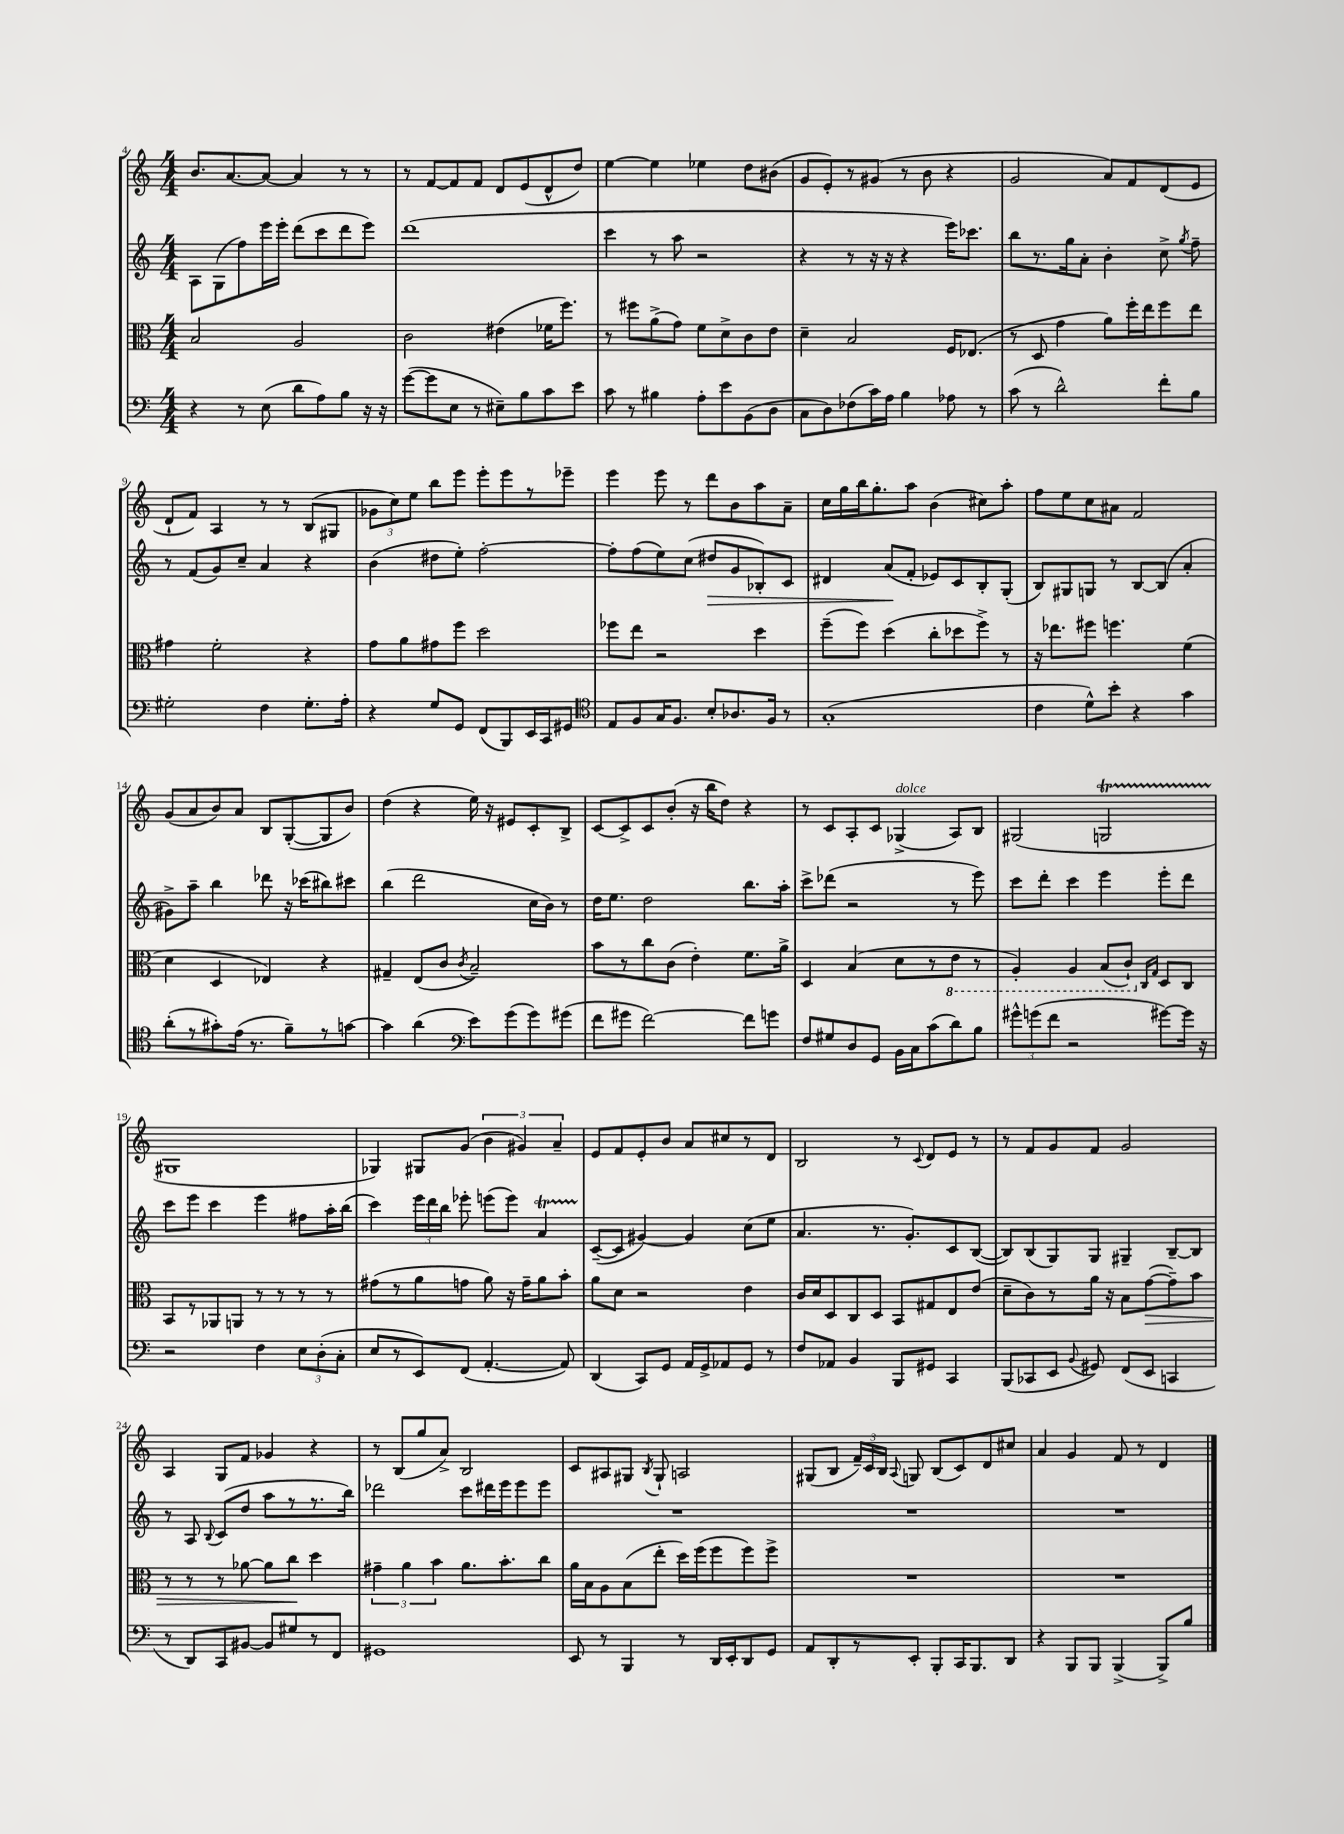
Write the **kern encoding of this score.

**kern	**kern	**dynam	**kern	**dynam	**kern
*part4	*part3	*part3	*part2	*part2	*part1
*staff4	*staff3	*staff3	*staff2	*staff2	*staff1
*clefF4	*clefC3	*	*clefG2	*	*clefG2
*k[]	*k[]	*	*k[]	*	*k[]
*M4/4	*M4/4	*	*M4/4	*	*M4/4
=4	=4	=4	=4	=4	=4
4r	2B/	.	8A\L	.	8.b/L
.	.	.	(8G\	.	.
.	.	.	.	.	[8.a/
8r	.	.	8ff\)	.	.
(8E\	.	.	16eee\L	.	8a/J_
.	.	.	16eee'\JJ	.	.
8d\L	2A/	.	(8ddd\L	.	4a/]
8A\)	.	.	8ccc\	.	.
8B\J	.	.	8ddd\	.	8r
16r	.	.	8eee\J)	.	8r
16r	.	.	.	.	.
=5	=5	=5	=5	=5	=5
([8g\L	2c\	.	(1ddd	.	8r
8g\]	.	.	.	.	[8f/L
8E\J	.	.	.	.	8f/]
8r	.	.	.	.	8f/J
8E#X~\L)	(4e#X\	.	.	.	8d/L
8B\	.	.	.	.	(8e/
8c\	16f-X\KL	.	.	.	8d^^/
.	8.ff\J)	.	.	.	.
8e\J	.	.	.	.	8dd/J)
=6	=6	=6	=6	=6	=6
8c\	8r	.	4ccc\	.	[4ee\
8r	8ff#X\L	.	.	.	.
4B#X\	(8a^\	.	8r	.	4ee\]
.	8g\J)	.	8aa\	.	.
8A'\L	8f\L	.	2r	.	4ee-X\
8e\	8d^\	.	.	.	.
(8BB\	8c\	.	.	.	8dd\L
8D\J	8e\J	.	.	.	(8b#X\J
=7	=7	=7	=7	=7	=7
8C\L	4d~\	.	4r	.	8g/L
8D\)	.	.	.	.	8e'/)
(8F-X\	2B/	.	8r	.	8r
16c\L)	.	.	16r	.	(8g#X/J
16A\JJ	.	.	16r	.	.
4B\	.	.	4r	.	8r
.	.	.	.	.	8b\
8A-X\	16F/KL	.	16eee\KL)	.	4r
.	(8.E-X/J	.	8.ccc-X\J	.	.
8r	.	.	.	.	.
=8	=8	=8	=8	=8	=8
(8c\	8r	.	8bb\L	.	2g/
8r	8D/	.	8.r	.	.
2d^^\)	4g\	.	.	.	.
.	.	.	16gg\k	.	.
.	.	.	8a'\J	.	.
.	8a\L)	.	4b'\	.	8a/L)
.	16ff'\L	.	.	.	8f/
.	16ee\J	.	.	.	.
8f'\L	8ff\	.	8cc^\	.	(8d/
.	.	.	8qgg/	.	.
8B\J	8ee\J	.	8ff~\	.	8e/J
!!LO:LB:g=z
=9	=9	=9	=9	=9	=9
2G#X'\	4g#X\	.	8r	.	8d`/L
.	.	.	(8f/L	.	8f/J)
.	2f'\	.	8g/)	.	4A/
.	.	.	8cc~/J	.	.
4F\	.	.	4a/	.	8r
.	.	.	.	.	8r
8.G#'\L	4r	.	4r	.	(8B/L
.	.	.	.	.	8G#X/J
16A'\Jk	.	.	.	.	.
=10	=10	=10	=10	=10	=10
4r	8g\L	.	(4b\	.	12g-X\L
.	.	.	.	.	12cc\)
.	8a\	.	.	.	.
.	.	.	.	.	12ee\J
8G/L	8g#X\	.	8dd#X\L	.	8bb\L
8GG/J	8ff\J	.	8ee'\J)	.	8eee\J
(8FF/L	2dd\	.	[2ff'\	.	8eee'\L
8BBB/)	.	.	.	.	8eee\
16EE/L	.	.	.	.	8r
16CC/J	.	.	.	.	.
8GG#X/J	.	.	.	.	8eee-X~\J
=11	=11	=11	=11	=11	=11
*clefC4	*	*	*	*	*
8E/L	8ff-X\L	.	8ff'\L]	.	4eee\
8F/	8ee\J	.	(8ff\	.	.
16G/K	2r	.	8ee\)	.	8eee\
8.F/J	.	.	.	.	.
.	.	.	(8cc\J	.	8r
!	!	!	!	!LO:HP:b	!
8B'/L	.	.	8dd#X/L	>	8ddd\L
8.A-X/	.	.	8g/	.	8b\
.	4dd\	.	8B-X'/)	.	8aa\
16F/Jk	.	.	.	.	.
8r	.	.	8c/J	.	8a~\J
=12	=12	=12	=12	=12	=12
(1G'	(8ff~\L	.	4d#X/	.	16cc\LL
.	.	.	.	.	16gg\
.	8ff\J)	.	.	.	16bb\J
.	.	.	.	.	8.gg'\
.	(4dd\	.	(8a/L	.	.
.	.	.	8f'/J	]	8aa\J
.	8cc'\L	.	8e-X/L)	.	(4b\
.	8dd-X\	.	8c/	.	.
.	8ff^\J)	.	8B'/	.	8cc#X\L)
.	8r	.	(8G'/J	.	8aa'\J
=13	=13	=13	=13	=13	=13
4c\	16r	.	8B/L)	.	8ff\L
.	8.ee-X\L	.	.	.	.
.	.	.	8G#X/	.	8ee\
8d^^\L)	8ff#X\J	.	8Gn/J	.	8cc\
8b'\J	4.ffn\	.	8r	.	8a#X\J
4r	.	.	[8B/L	.	2f/
.	.	.	(8B/J]	.	.
4g\	(4f\	.	4a'/	.	.
!!LO:LB:g=z
=14	=14	=14	=14	=14	=14
(8a'\L	4d\	.	8g#X^\L)	.	(8g/L
8r	.	.	8aa~\J	.	8a/
8g#X'\)	4D/	.	4bb\	.	8b/)
(16e\Jk	.	.	.	.	8a/J
8.r	.	.	.	.	.
.	4E-X/)	.	8ddd-X\	.	8B/L
8f~\L)	.	.	16r	.	([8G'/
.	.	.	(16ccc-X\KL	.	.
8r	4r	.	8bb#X\)	.	8G/]
[8gn\J	.	.	8ccc#X\J	.	8b/J)
=15	=15	=15	=15	=15	=15
4g\]	4G#X~/	.	(4bb\	.	(4dd\
(4a\	(8E/L	.	2ddd\	.	4r
.	8c/J	.	.	.	.
*clefF4	*	*	*	*	*
.	8qc/	.	.	.	.
8e\L)	2B~/)	.	.	.	16ee\)
.	.	.	.	.	16r
(8g\	.	.	.	.	8e#X/L
8g\)	.	.	16cc\LL	.	8c'/
.	.	.	16b\JJ)	.	.
(8g#X\J	.	.	8r	.	8B^/J
=16	=16	=16	=16	=16	=16
8f\L	8b\L	.	16dd\KL	.	[8c/L
.	.	.	8.ee\J	.	.
8g#X\J	8r	.	.	.	8c^/]
[2f\)	8cc\	.	2dd\	.	8c/
.	(8c\J	.	.	.	(8b'/J
.	4e'\)	.	.	.	16r
.	.	.	.	.	16bb\KL
.	.	.	.	.	8dd\J)
8f\L]	8.f\L	.	8.bb\L	.	4r
8gn\J	.	.	.	.	.
.	16a^\Jk	.	16aa'\Jk	.	.
=17	=17	=17	=17	=17	=17
8F/L	4D/	.	8ccc^\L	.	8r
8G#X/	.	.	(8ddd-X\J	.	8c/L
8D/	(4B/	.	2r	.	8A'/
8GG/J	.	.	.	.	8c/J
!	!	!	!	!	!LO:TX:a:i:t=dolce
16BB\LL	8d\L	.	.	.	(4G-X^/
16C\J	.	.	.	.	.
(8c\	8r	.	.	.	.
*	*8ba	*	*	*	*
8d\)	8E\J	.	8r	.	8A/L)
8B\J	8r	.	8eee\)	.	8B/J
=18	=18	=18	=18	=18	=18
12g#X^^\L	4AA'/)	.	8ccc\L	.	(2G#X/
(12gn\	.	.	.	.	.
.	.	.	8ddd'\J	.	.
12f\J	.	.	.	.	.
2r	4AA/	.	4ccc\	.	.
.	(8BB/L	.	4eee\	.	2GnT/
.	8C`/J)	.	.	.	.
*	*X8ba	*	*	*	*
.	16qqC/LL	.	.	.	.
.	16qqG/JJ	.	.	.	.
[8g#X\L)	8D/L	.	8eee'\L	.	.
16g#\Jk]	8C/J	.	8ddd\J	.	.
16r	.	.	.	.	.
!!LO:LB:g=z
=19	=19	=19	=19	=19	=19
2r	8BB/L	.	8ccc\L	.	1G#X
.	8r	.	8eee\J	.	.
.	8AA-X/	.	4ccc\	.	.
.	8AAn/J	.	.	.	.
4F\	8r	.	4eee\	.	.
.	8r	.	.	.	.
12E\L	8r	.	8ff#X\L	.	.
(12D'\	.	.	.	.	.
.	8r	.	16aa'\L	.	.
12C'\J	.	.	.	.	.
.	.	.	(16bb\JJ	.	.
=20	=20	=20	=20	=20	=20
8E/L	(8g#X\L	.	4ccc\)	.	4G-X/)
8r	8r	.	.	.	.
8EE/)	8a\	.	24eee\LL	.	8G#X/L
.	.	.	24ddd\	.	.
.	.	.	24bb\JJ	.	.
(8FF/J	8gn\J	.	8eee-X'\	.	(8g/J
[4.AA'/	8a\)	.	(8eeen\L	.	6b\
.	16r	.	8eee\J)	.	.
.	.	.	.	.	6g#X/)
.	16g~\KL	.	.	.	.
.	8a\	.	4aT/	.	.
.	.	.	.	.	6a~/
8AA/])	8b'\J	.	.	.	.
=21	=21	=21	=21	=21	=21
(4DD/	8a\L	.	([8c~/L	.	8e/L
.	8d\J	.	8c/J]	.	8f/
8CC/L)	2r	.	[4g#X/)	.	8e'/
8GG/J	.	.	.	.	8b/J
16AA/LL	.	.	4g#/]	.	8a/L
16GG^/J	.	.	.	.	.
8AA-X/	.	.	.	.	8cc#X/
8GG/J	4e\	.	(8cc\L	.	8r
8r	.	.	8ee\J	.	8d/J
=22	=22	=22	=22	=22	=22
8F/L	16c/LL	.	4.a/	.	2B/
.	16d/J	.	.	.	.
8AA-X/J	8D/	.	.	.	.
4BB/	8C/	.	.	.	.
.	8D/J	.	8.r	.	.
8BBB/L	8BB/L	.	.	.	8r
.	.	.	8.g'/L)	.	.
.	.	.	.	.	8qqc/
8GG#X/J	8G#X/	.	.	.	8d/L
4CC/	8E/	.	8c/	.	8e/J
.	(8e/J	.	([8B/J	.	8r
=23	=23	=23	=23	=23	=23
(8BBB/L	8d~\L	.	8B/L])	.	8r
8CC-X/	8c\)	.	(8B/	.	8f/L
8EE/J	8r	.	8G/)	.	8g/
8qqBB/	.	.	.	.	.
8GG#X/)	16a\Jk	.	8G/J	.	8f/J
.	16r	.	.	.	.
(8FF/L	8B\L	.	4G#X~/	.	2g/
!	!	!LO:HP:b	!	!	!
8EE/J	([8g\	>	.	.	.
4CCn/	8g~\])	.	[8B~/L	.	.
.	8b\J	.	8B/J]	.	.
!!LO:LB:g=z
=24	=24	=24	=24	=24	=24
8r	8r	.	8r	.	4A/
8DD/L)	8r	.	8A/	.	.
.	.	.	8qqB/	.	.
8CC/	8r	.	(8c/L	.	8G/L
[8BB#X/J	[8a-X\	.	8dd/J	.	8f/J
8BB#/L]	8a-\L]	.	8aa\L	.	4g-X/
8G#X/	8cc\J	.	8r	.	.
8r	4dd\	]	8.r	.	4r
8FF/J	.	.	.	.	.
.	.	.	16bb\Jk)	.	.
=25	=25	=25	=25	=25	=25
1GG#X	6g#X~\	.	2ddd-X\	.	8r
.	.	.	.	.	(8B/L
.	6a\	.	.	.	.
.	.	.	.	.	8gg/
.	6b\	.	.	.	.
.	.	.	.	.	8a^/J)
.	8.a\L	.	8ccc\L	.	2B/
.	.	.	16ddd#X\L	.	.
.	8.b'\	.	16eee\J	.	.
.	.	.	8eee\	.	.
.	8cc\J	.	8eee\J	.	.
=26	=26	=26	=26	=26	=26
8EE/	16a\LL	.	1r	.	8c/L
.	16B\J	.	.	.	.
8r	8A\	.	.	.	8A#X/
4BBB/	(8B\	.	.	.	8G#X/J
.	.	.	.	.	8qB/
.	8ee'\J	.	.	.	8G#`/
8r	16dd\LL)	.	.	.	2An/
.	(16ff\J	.	.	.	.
16DD/LL	8ff\	.	.	.	.
16EE'/J	.	.	.	.	.
8DD/	8ff\)	.	.	.	.
8GG/J	8ff^\J	.	.	.	.
=27	=27	=27	=27	=27	=27
8AA/L	1r	.	1r	.	(8G#X/L
8DD'/	.	.	.	.	8B/J
8r	.	.	.	.	24f~/LL)
.	.	.	.	.	24c/
.	.	.	.	.	24B/JJ
.	.	.	.	.	8qqA/
8EE'/J	.	.	.	.	8Gn/
8BBB'/L	.	.	.	.	(8B/L
16CC/K	.	.	.	.	8c/)
8.BBB/	.	.	.	.	.
.	.	.	.	.	8d/
8DD/J	.	.	.	.	8cc#X/J
=28	=28	=28	=28	=28	=28
4r	1r	.	1r	.	4a/
8BBB/L	.	.	.	.	4g/
8BBB/J	.	.	.	.	.
(4BBB^/	.	.	.	.	8f/
.	.	.	.	.	8r
8BBB^/L)	.	.	.	.	4d/
8B/J	.	.	.	.	.
==	==	==	==	==	==
*-	*-	*-	*-	*-	*-
